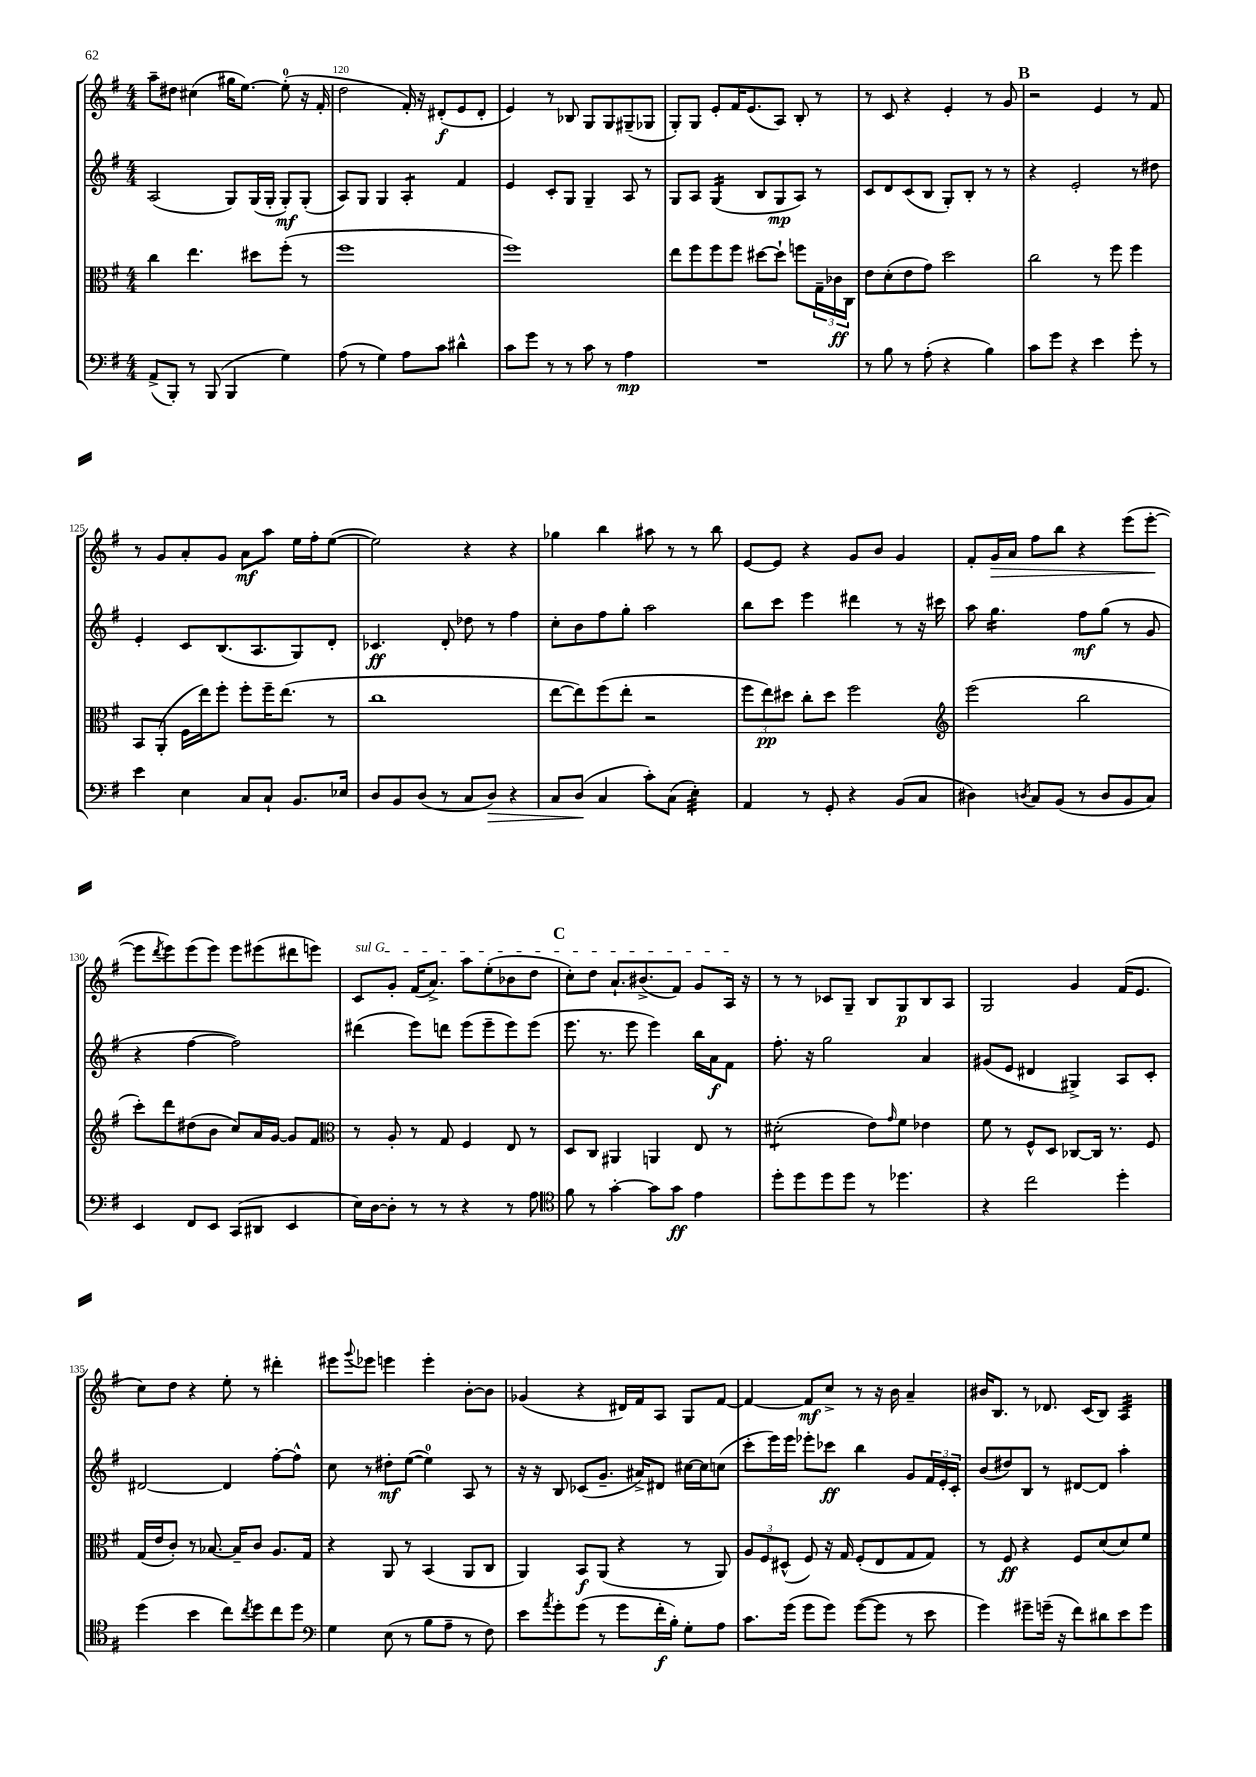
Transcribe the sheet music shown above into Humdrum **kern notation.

**kern	**kern	**kern	**kern
*staff4	*staff3	*staff2	*staff1
*clefF4	*clefC3	*clefG2	*clefG2
*k[f#]	*k[f#]	*k[f#]	*k[f#]
*M4/4	*M4/4	*M4/4	*M4/4
(8AA^	4cc	(2A	8aa~
8BBB')	.	.	8dd#
8r	4.ee	.	(4cc#
(8BBB	.	.	.
4BBB	.	8G)	16gg#
.	.	.	[8.ee)
.	8dd#	(16G	.
.	.	16G'	.
4G)	(8ff#'	8G')	(8ee']
.	8r	(8G'	16r
.	.	.	16f#'
=	=	=	=
(8A	1ff#	8A)	2dd
8r	.	8G	.
4G)	.	4G	.
8A	.	4A'	16f#')
.	.	.	16r
8c	.	.	(8d#'
4d#^^	.	4f#	8e
.	.	.	8d#'
=	=	=	=
8c	1ff#)	4e	4e)
8g	.	.	.
8r	.	8c'	8r
8r	.	8G	8B-
8c	.	4G~	8G
8r	.	.	8G
4A	.	8A	(8G#~
.	.	8r	8G-
=	=	=	=
1r	8ee	8G	8G')
.	8ff#	8A	8G
.	8ff#	(4G	8e'
.	8ff#	.	16f#
.	.	.	(8.e
.	[8dd#	8B	.
.	8dd#`]	8G	8A)
.	8ff	8A)	8B'
.	24G~	8r	8r
.	24c-	.	.
.	24C	.	.
=	=	=	=
8r	8e	8c	8r
8B	(8d'	8d	8c
8r	8e	(8c	4r
(8A'	8g)	8B	.
4r	2dd	8G')	4e'
.	.	8B'	.
4B)	.	8r	8r
.	.	8r	8g
=	=	=	=
8c	2cc	4r	2r
8g	.	.	.
4r	.	2e'	.
4e	8r	.	4e
.	8ff#	.	.
8g'	4ff#	8r	8r
8r	.	8dd#	8f#
=	=	=	=
4e	8BB	4e'	8r
.	(8AA'	.	8g
4E	16F#	8c	8a'
.	16ee)	.	.
.	8ff#'	(8.B	8g
8C	8ff#'	.	8a
.	.	8.A	.
8C`	16ff#~	.	8aa
.	(8.ee	.	.
8.BB	.	8G)	16ee
.	.	.	16ff#'
.	8r	8d'	([8ee
16E-	.	.	.
=	=	=	=
8D	1cc	4.c-	2ee])
8BB	.	.	.
(8D	.	.	.
8r	.	8d'	.
8C	.	8dd-	4r
8D)	.	8r	.
4r	.	4ff#	4r
=	=	=	=
8C	[8ee	8cc'	4gg-
(8D	8ee])	8b	.
4C	(8ff#	8ff#	4bb
.	8ee'	8gg'	.
8c')	2r	2aa	8aa#
(8C	.	.	8r
4E')	.	.	8r
.	.	.	8bb
=	=	=	=
4AA	12ff#	8bb	[8e
.	12ee)	.	.
.	.	8ccc	8e]
.	12dd#	.	.
8r	8cc'	4eee	4r
8GG'	8dd#	.	.
4r	2ff#	4ddd#	8g
.	.	.	8b
(8BB	.	8r	4g
8C	.	16r	.
.	.	16ccc#	.
=	=	=	=
*	*clefG2	*	*
4D#)	(2eee	8aa	8f#'
.	.	4.gg	16g
.	.	.	16a
8qD	.	.	.
8C	.	.	8ff#
(8BB	.	.	8bb
8r	2bb	8ff#	4r
8D	.	(8gg	.
8BB	.	8r	(8eee
8C)	.	8g	[8eee'
=	=	=	=
4EE	8ccc')	4r	8eee]
.	.	.	8qddd
.	8ddd	.	8eee)
8FF#	(8dd#	[4ff#	(8eee
8EE	8b	.	8eee)
(8CC	8cc)	2ff#])	8eee
8DD#	16a	.	(8eee#
.	[16g	.	.
4EE	8g]	.	8ddd#
.	8f#	.	8eee)
=	=	=	=
*	*clefC3	*	*
16E)	8r	(4ddd#	8c
[16D	.	.	.
8D']	8A'	.	8g'
8r	8r	8eee)	(16f#
.	.	.	8.a^)
8r	8G	8ddd	.
4r	4F#	(8eee	8aa
.	.	8eee~	(8ee'
8r	8E	8eee)	8b-
8A	8r	(8eee	8dd
=	=	=	=
*clefC4	*	*	*
8f#	8D	8.eee	8cc')
8r	8C	.	8dd
.	.	8.r	.
[4g'	4AA#	.	8.a`
.	.	8eee	.
.	.	.	(8.b#^
8g]	4AA	4eee)	.
8g	.	.	8f#)
4e	8E	16bb	8g
.	.	16a	.
.	8r	8f#	16A
.	.	.	16r
=	=	=	=
8dd'	(2d#'	8.ff#'	8r
8dd	.	.	8r
.	.	16r	.
8dd	.	2gg	8c-
8dd	.	.	8G~
8r	8e)	.	8B
.	16qqg	.	.
4.dd-	8f#	.	8G
.	4e-	4a	8B
.	.	.	8A
=	=	=	=
4r	8f#	(8g#	2G
.	8r	8e	.
2cc	8F#^^	4d#	.
.	8D	.	.
.	[8C-	4G#^)	4g
.	16C-]	.	.
.	8.r	.	.
4dd'	.	8A	(16f#
.	.	.	8.e
.	8F#	8c'	.
=	=	=	=
(4dd	(16G	[2d#	8cc)
.	16e	.	.
.	8c')	.	8dd
4b	8r	.	4r
.	[8.B-	.	.
8cc)	.	4d#]	8ee'
.	16B-~]	.	.
8qcc	.	.	.
8dd	8c	.	8r
8cc	8.A	[8ff#'	4ddd#'
8dd	.	8ff#^^]	.
.	16G	.	.
=	=	=	=
*clefF4	*	*	*
4G	4r	8cc	8eee#
.	.	.	8qqggg
.	.	8r	8eee-
(8E	8AA	8dd#'	4eee
8r	8r	([8ee	.
8B	(4BB	4ee])	4eee'
8A~	.	.	.
8r	8AA	8A	[8b'
8F#)	8C	8r	8b]
=	=	=	=
8e	4AA)	16r	(4g-
.	.	16r	.
8qa	.	.	.
8g'	.	8B	.
(8g	8BB	(8c-	4r
8r	(8AA	8.g~	.
8g	4r	.	16d#)
.	.	16a#^)	16f#
16f#'	.	8d#	8A
16B')	.	.	.
8G'	8r	[16cc#	8G
.	.	16cc#]	.
8A	8AA)	(8cc	[8f#
=	=	=	=
8.c	12A	8ccc'	4f#_
.	12F#	.	.
.	.	16eee)	.
.	(12D#^^	.	.
(16g	.	16eee	.
8g	8F#)	8eee-'	8f#]
8g)	16r	8ccc-	8cc^
.	16G	.	.
([8g	(8F#'	4bb	8r
8g]	8E	.	16r
.	.	.	16b
8r	8G	8g	4a~
8e	8G)	24f#	.
.	.	24e'	.
.	.	24c'	.
=	=	=	=
4g)	8r	(8b	16b#
.	.	.	8.B
.	8F#	8dd#)	.
8g#~	4r	8B	8r
(16g~	.	8r	8.d-
16r	.	.	.
8f#)	8F#	[8d#	.
.	.	.	(16c
8d#	(8d	8d#]	8B)
8e	8d)	4aa'	4A
8g	8f#	.	.
==	==	==	==
*-	*-	*-	*-
